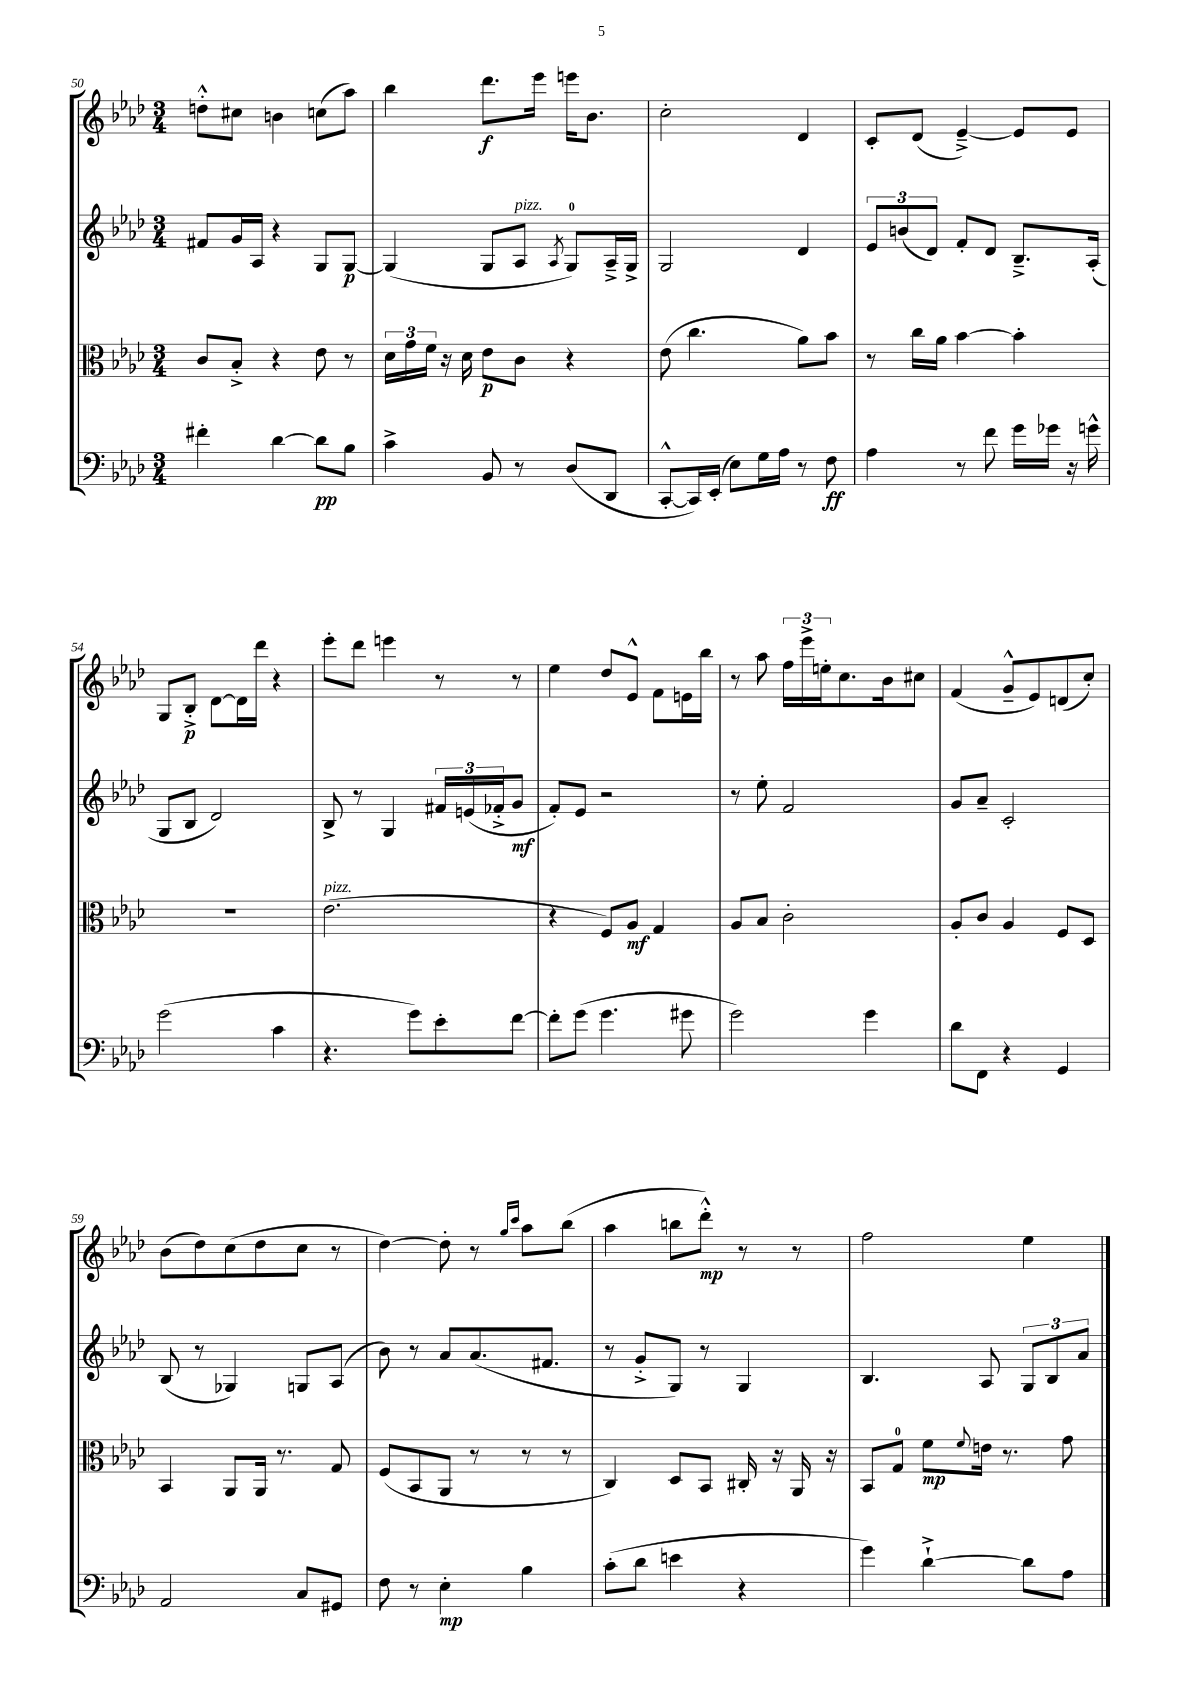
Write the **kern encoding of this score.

**kern	**kern	**kern	**kern
*staff4	*staff3	*staff2	*staff1
*clefF4	*clefC3	*clefG2	*clefG2
*k[b-e-a-d-]	*k[b-e-a-d-]	*k[b-e-a-d-]	*k[b-e-a-d-]
*M3/4	*M3/4	*M3/4	*M3/4
4f#'	8c	8f#	8dd'^^
.	8B-'^	16g	8cc#
.	.	16A-	.
[4d-	4r	4r	4b
8d-]	8e-	8G	(8cc
8B-	8r	[8G	8aa-)
=	=	=	=
4c^	24d-	(4G]	4bb-
.	24g	.	.
.	24f	.	.
.	16r	.	.
.	16d-	.	.
8BB-	8e-	8G	8.ddd-
8r	8c	8A-	.
.	.	.	16eee-
.	.	8qA-	.
(8D-	4r	8G)	16eee
.	.	.	8.b-
8DD-	.	16A-~^	.
.	.	16G^	.
=	=	=	=
[8CC'^^	(8e-	2G	2cc'
16CC])	4.cc	.	.
(16EE-'	.	.	.
8E-)	.	.	.
16G	.	.	.
16A-	.	.	.
8r	8a-)	4d-	4d-
8F	8b-	.	.
=	=	=	=
4A-	8r	12e-	8c'
.	.	(12b	.
.	16cc	.	(8d-
.	.	12d-)	.
.	16a-	.	.
8r	[4b-	8f'	[4e-~^)
8f	.	8d-	.
16g	4b-']	8.B-~^	8e-]
16g-	.	.	.
16r	.	.	8e-
16g^^	.	(16A-'	.
=	=	=	=
(2g	2.r	8G	8G
.	.	8B-	8B-'^
.	.	2d-)	[8d-
.	.	.	16d-]
.	.	.	16ddd-
4c	.	.	4r
=	=	=	=
4.r	(2.e-	8B-^	8eee-'
.	.	8r	8ddd-
.	.	4G	4eee
8g)	.	.	.
8e-'	.	24f#	8r
.	.	(24e	.
.	.	24f-'^	.
[8f	.	8g	8r
=	=	=	=
8f']	4r	8f')	4ee-
(8g	.	8e-	.
4.g	8F)	2r	8dd-
.	8A-	.	8e-^^
.	4G	.	8f
8g#	.	.	16e
.	.	.	16bb-
=	=	=	=
2g)	8A-	8r	8r
.	8B-	8ee-'	8aa-
.	2c'	2f	24ff
.	.	.	24eee-^
.	.	.	24ee'
.	.	.	8.cc
4g	.	.	.
.	.	.	16b-
.	.	.	8cc#
=	=	=	=
8d-	8A-'	8g	(4f
8FF	8c	8a-~	.
4r	4A-	2c'	8g~^^
.	.	.	8e-)
4GG	8F	.	(8d
.	8D-	.	8cc')
=	=	=	=
2AA-	4BB-	(8B-	(8b-
.	.	8r	8dd-)
.	8AA-	4G-)	(8cc
.	16AA-	.	8dd-
.	8.r	.	.
8C	.	8G	8cc
8GG#	8G	(8A-	8r
=	=	=	=
8F	(8F	8b-)	[4dd-)
8r	8BB-	8r	.
4E-'	8AA-	8a-	8dd-']
.	8r	(8.a-	8r
.	.	.	16qqgg
.	.	.	16qqccc
4B-	8r	.	8aa-
.	.	8.f#	.
.	8r	.	(8bb-
=	=	=	=
(8c'	4C)	8r	4aa-
8d-	.	8g'^	.
4e	8D-	8G)	8bb
.	8BB-	8r	8ddd-'^^)
4r	16C#'	4G	8r
.	16r	.	.
.	16AA-	.	8r
.	16r	.	.
=	=	=	=
4g)	8BB-	4.B-	2ff
.	8G	.	.
[4d-`^	8f	.	.
.	8qqf	.	.
.	16e	8A-	.
.	8.r	.	.
8d-]	.	12G	4ee-
.	.	12B-	.
8A-	8g	.	.
.	.	12a-	.
==	==	==	==
*-	*-	*-	*-
